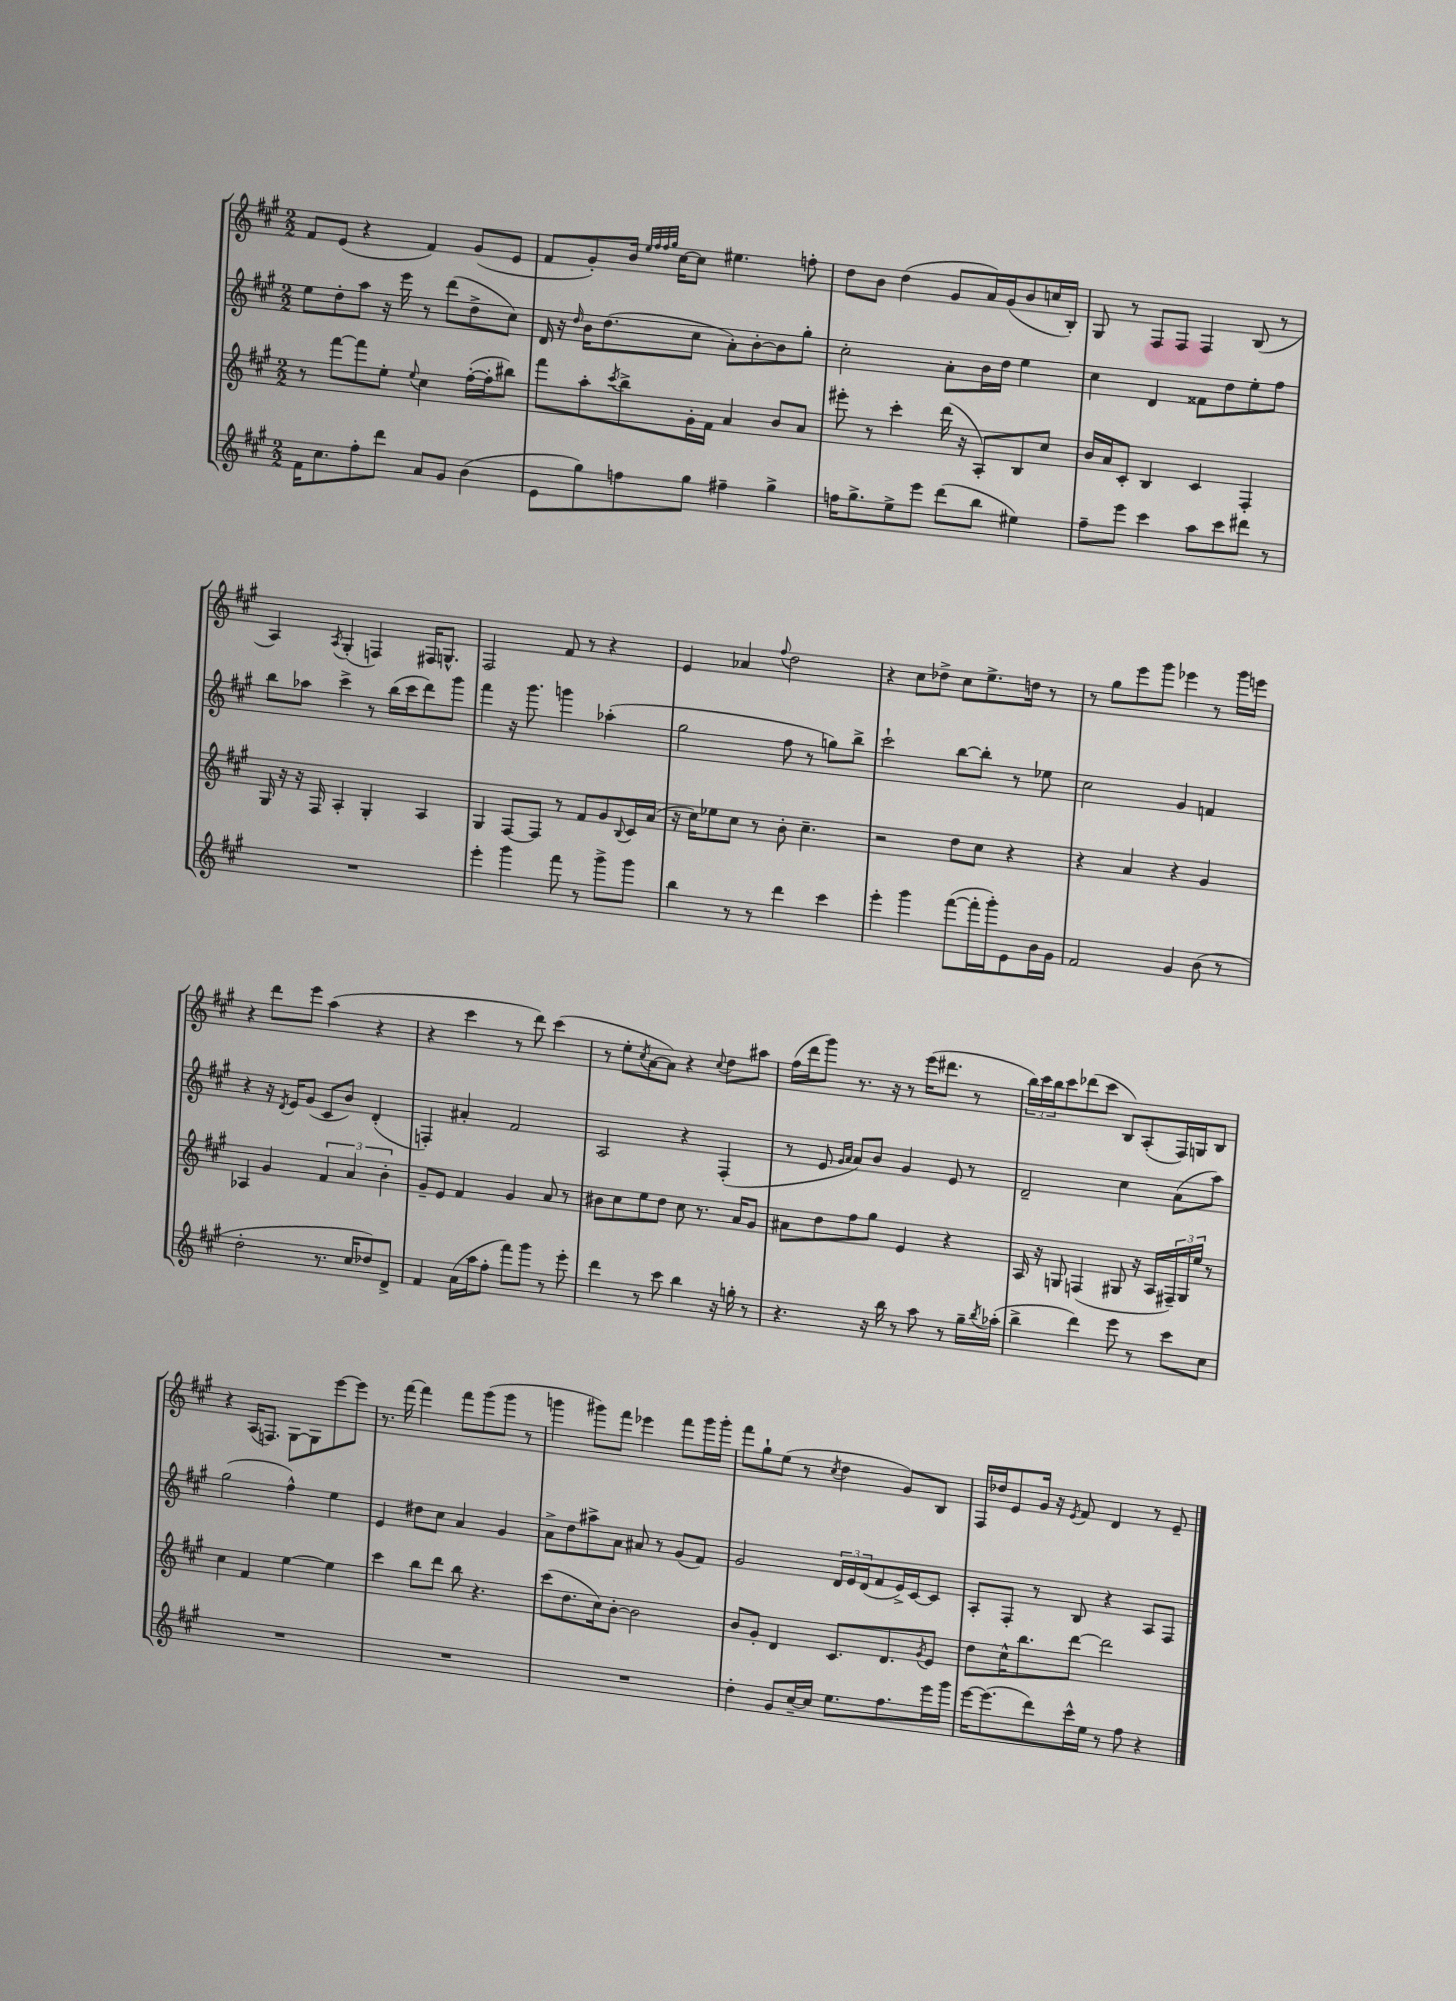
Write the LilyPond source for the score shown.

<<
\new StaffGroup <<
\new Staff = "s0" {
    \clef treble \key a \major \numericTimeSignature \time 2/2
    fis'8 e'8( r4 fis'4) gis'8( e'8 |
    fis'8 gis'8-.) b'16 \grace { e''32 fis''32 fis''32 gis''32 } cis''16~ cis''8 eis''4. f''8-. |
    d''8 b'8 d''4( gis'8 a'16) gis'16( b'8 c''16 b16-.) |
    gis8 r8 fis8 fis8 fis4 b8( r8 |
    a4) \acciaccatura { a8 } gis4-.( f4) fis16 g8.-^ |
    fis2 fis'8 r8 r4 |
    e'4 aes'4 \appoggiatura { fis''8 } d''2 |
    r4 cis''8 des''8-> cis''8 e''8.-> d''16 r8 |
    r8 gis''8 e'''8 gis'''8 ees'''4 r8 gis'''16 e'''16 |
    r4 d'''8 e'''8 a''4( r4 |
    r4 cis'''4 r8 d'''8) cis'''4( |
    r8 e''8-. \acciaccatura { cis''8 } a'8~ a'8) r4 \appoggiatura { cis''8 } d''8 ais''8 |
    fis''16( d'''16 gis'''8) r8. r16 r8 e'''16( dis'''8. r8 |
    \tuplet 3/2 { b''16) cis'''16 b''16 } cis'''8 des'''8( cis'''8 b8) a8-.( fis16) g16 b8 |
    r4 a16( f8.) gis8~ gis8 e'''8~ e'''8 |
    r8. fis'''16~ fis'''4 fis'''8 gis'''8( gis'''8 r8 |
    g'''4 gis'''8) fis'''8 ees'''4 fis'''8 gis'''16 gis'''16-. |
    fis'''8 gis''8-! e''8( r8 \acciaccatura { cis''8 } d''4 gis'8) b8 |
    fis16 des''16 e'8 gis'16 r16 \acciaccatura { e'8 } fis'8 d'4 r8 e'8-- \bar "|." |
}
\new Staff = "s1" {
    \clef treble \key a \major \numericTimeSignature \time 2/2
    e''8 d''8-. a''8 r16 e'''16 r8 d'''8( d''8-> cis''8) |
    d'16 r16 \grace { d''16 } b'16 d''8.( cis''8 a'8-.) b'8~-. b'8 gis''8-. |
    cis''2-. a'8-. b'16 d''16 e''4 |
    cis''4 d'4 fisis'8 d''8 e''8-. fis''8 |
    b''8 aes''8 cis'''4-> r8 b''16( cis'''16 d'''8) gis'''8 |
    fis'''4 r16 gis'''8. g'''4 aes''4-.( |
    gis''2 fis''8 r8 g''8) b''8-> |
    cis'''2-! b''8~ b''8-. r8 ees''8 |
    cis''2 gis'4 f'4 |
    r4 r16 \acciaccatura { d'8 } e'16 gis'8( cis'8 b'8) d'4-.( |
    f4-.) ais'4-. fis'2 |
    a2 r4 fis4-.( |
    r8 e'8 \grace { gis'16 a'16 } a'8) b'8 gis'4 e'8 r8 |
    d'2-- cis''4 a'8( a''8) |
    gis''2( fis''4-^) e''4 |
    e'4 dis''8 cis''8 a'4 gis'4 |
    a'8-> d''8 ais''8-> a'8 ais'8 r8 gis'8( fis'8) |
    gis'2 \tuplet 3/2 { d'16 e'16 d'16( } fis'8 e'16->) cis'16~ cis'8 |
    a8-. fis8-. r8 b8 r4 a8 fis8 \bar "|." |
}
\new Staff = "s2" {
    \clef treble \key a \major \numericTimeSignature \time 2/2
    r8 fis'''8~ fis'''8 e''8-. \appoggiatura { e''8 } cis''4 fis''16~-.( fis''16-. bis''8) |
    fis'''8 a''8-. \acciaccatura { cis'''8 } b''8-> gis'16-. fis'16 a'4 b'8 a'8 |
    eis'''8-. r8 cis'''4-. d'''16( r16 a8-.) b8 cis''8 |
    b'16 a'16 cis'8-. b4 cis'4 fis4-. |
    gis16 r16 r16 fis16 a4-. gis4-. a4 |
    gis4 fis8~ fis8 r8 fis'8 gis'8 \appoggiatura { b8 } cis'16 a'16( |
    r16 cis''16) ees''8 cis''8 r8 b'8-. cis''4.-- |
    r2 d''8 cis''8 r4 |
    r4 a'4 r4 gis'4 |
    aes4 gis'4 \tuplet 3/2 { fis'4 a'4 b'4-. } |
    gis'8-- e'8 fis'4 gis'4 a'8 r8 |
    bis'8 cis''8 e''8 d''8 cis''8 r8. a'16 gis'8 |
    ais'8 d''8 fis''8 gis''8 e'4 r4 |
    a16 r16 g8 f4( gis8 r16 a16 \tuplet 3/2 { fis16--) gis16 e''16 } r8 |
    cis''4 fis'4 e''4~ e''4 |
    cis'''4 b''8 d'''8 b''8 r4. |
    cis'''8( d''8. cis''16) b'8~-. b'2 |
    b'8 gis'8-. d'4 cis'8. d'8. \acciaccatura { gis'8 } e'8 |
    d''8 cis''16-^ b''8. d'''8~ d'''2 \bar "|." |
}
\new Staff = "s3" {
    \clef treble \key a \major \numericTimeSignature \time 2/2
    fis'16 cis''8. fis''8-. d'''8 a'8 gis'8 b'4( |
    e'8 gis''8) f''8 gis''8 fis''4-- gis''4-> |
    f''16 gis''8.-> e''8-> e'''8 d'''8( b''8 eis''4) |
    fis''8-- e'''8 cis'''4 a''8 cis'''8 dis'''8 r8 |
    R1 |
    e'''4-. gis'''4 fis'''8 r8 gis'''8-> gis'''8 |
    b''4 r8 r8 d'''4 cis'''4 |
    e'''4-. gis'''4 fis'''8~( fis'''16-. gis'''16-.) e'8 b'16 gis'16 |
    fis'2 gis'4 b'8( r8 |
    d''2-. r8. cis''16 des''8) d'8-> |
    fis'4 a'16( a''16 fis''8-. fis'''8) gis'''8 r8 e'''8-. |
    d'''4 r8 cis'''8 b''4 r16 g''16-. r8 |
    r4. r16 b''16 r8 a''8 r8 gis''16-- \acciaccatura { b''8 } aes''16-.( |
    b''4-> d'''4) e'''8 r8 cis'''8 cis''8 |
    R1 |
    R1 |
    R1 |
    d''4-. gis'8 cis''16~-- cis''16 e''8. fis''8. e'''16 gis'''16 |
    e'''16~ e'''8.( d'''8) cis'''16-^ e''16 r8 fis''8 r4 \bar "|." |
}
>>
>>
\layout { \context { \Score \remove "Bar_number_engraver" } }
